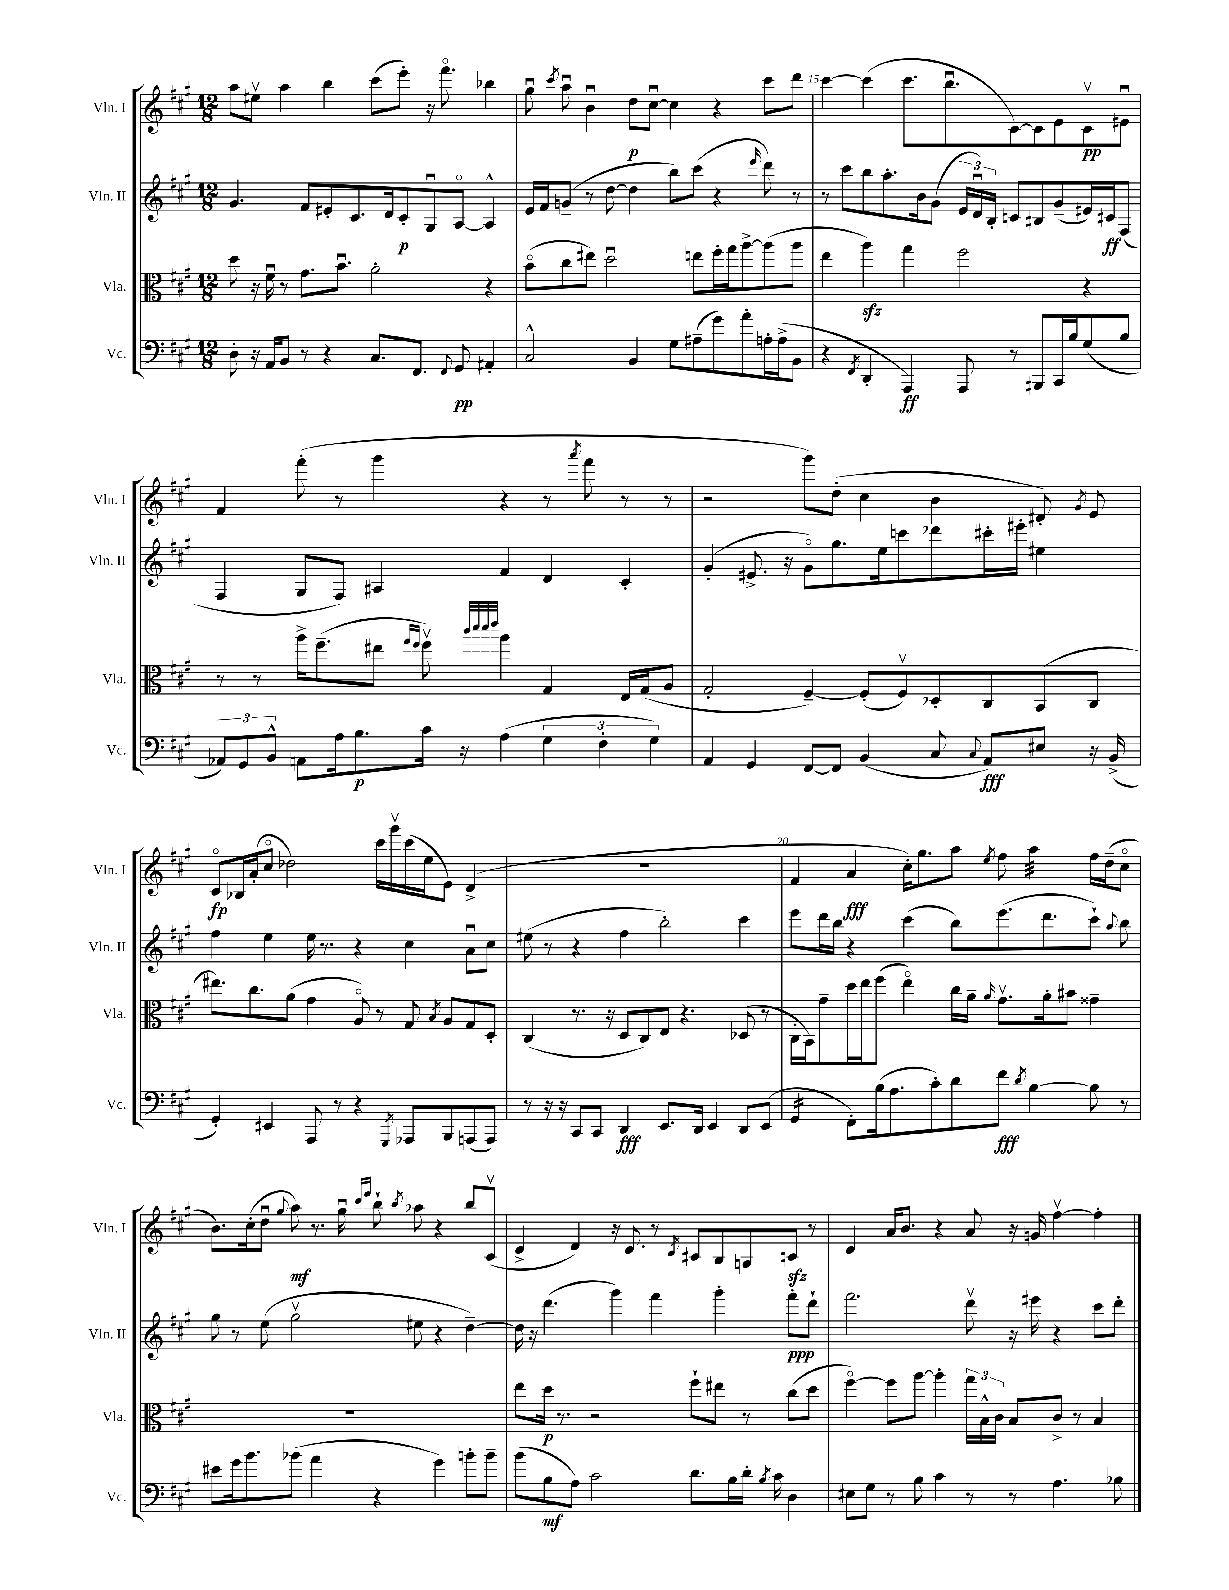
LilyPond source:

<<
\new StaffGroup <<
\new Staff = "s0" \with { instrumentName = "Vln. I" shortInstrumentName = "Vln. I" } {
    \clef treble \key a \major \numericTimeSignature \time 12/8
    \autoBeamOff a''8[ eis''8]\upbow a''4 b''4 cis'''8[( e'''8]-.) r16 fis'''8.\flageolet bes''4 |
    gis''8\downbow \acciaccatura { cis'''8 } a''8\downbow b'4\downbow d''8[\p cis''8]~\downbow cis''4 r4 cis'''8[ d'''8] |
    cis'''4~ cis'''4( cis'''8.[ b''8.\downbow cis'8~) cis'8 e'8 cis'8\upbow\pp eis'8]\downbow |
    fis'4 fis'''8-.( r8 gis'''4 r4 r8 \acciaccatura { a'''8 } fis'''8 r8 r8 |
    r2 gis'''8[) d''8]-.( cis''4 b'4 dis'8-.) \acciaccatura { gis'8 } e'8 |
    cis'8[\flageolet\fp bes16 a'16-.( cis''8]\flageolet des''2) cis'''16[ gis'''16\upbow cis'''16( e''16 e'8]) d'4->( |
    R1. |
    fis'4 a'4\fff cis''16[-.) gis''8. a''8] \acciaccatura { e''8 } fis''8 a''4:32 fis''16[ d''16--( cis''8]\flageolet |
    b'8.[) cis''16-.( d''8]\downbow \appoggiatura { gis''8 } a''8\mf) r8. gis''16\downbow \grace { cis'''16[ e'''16] } b''8-! \acciaccatura { b''8 } aes''8 r4 b''8[ a8]\upbow( |
    cis'4-> d'4) r16 cis'8. r8 \acciaccatura { b8 } ais8[ gis8 f8 a8]\sfz r8 |
    cis'4 a'16[ b'8.] r4 a'8 r16 g'16 fis''4~\upbow fis''4-. \bar "|." |
}
\new Staff = "s1" \with { instrumentName = "Vln. II" shortInstrumentName = "Vln. II" } {
    \clef treble \key a \major \numericTimeSignature \time 12/8
    \autoBeamOff gis'4. fis'8[ eis'8-. cis'8. d'16 cis'8-.\p gis8\downbow a8]~\flageolet a4-^ |
    e'16[ fis'16 g'8]--( r8 d''8~ d''4 b''8[) cis'''8]( r4 \grace { e'''16 } d'''8) r8 |
    r8 cis'''8[ b''8 a''8.-. b'16 gis'8]( \tuplet 3/2 { e'16[ d'16\downbow) b16]-. } c'8[ bis8 gis'8--( eis'16) cis'16\ff fis8]( |
    fis4 gis8[ fis8]) ais4 fis'4 d'4 cis'4-. |
    gis'4-.( eis'8.-> r16 gis'8[\flageolet) gis''8. e''16 c'''8 des'''8 cis'''16-. eis'''16]-. eis''4 |
    fis''4 e''4 e''16 r8. r4 cis''4 a'8[\downbow cis''8] |
    eis''8( r8 r4 fis''4 b''2-.) cis'''4 |
    e'''8[ d'''16 b''16] r4 cis'''4( b''8[) e'''8.( d'''8. cis'''8]-!) \appoggiatura { a''8 } b''8 |
    gis''8 r8 e''8( gis''2\upbow eis''8 r4 d''4~--) |
    d''16 r16 d'''4.( gis'''4) fis'''4 gis'''4-. fis'''8[-.\ppp d'''8]-! |
    fis'''2. d'''8\upbow r16 eis'''16 r4 cis'''8[ d'''8]-. \bar "|." |
}
\new Staff = "s2" \with { instrumentName = "Vla." shortInstrumentName = "Vla." } {
    \clef alto \key a \major \numericTimeSignature \time 12/8
    \autoBeamOff d''8 r16 fis'16\downbow r8 gis'8.[ b'8.]\downbow a'2-. r4 |
    b'8[\flageolet( cis''8 eis''8]) d''2\downbow e''8[ fis''16-. gis''16 a''8~-> a''8( a''8] |
    e''4 a''4\sfz) gis''4 fis''2 r4 |
    r8 r8 a''16[-> fis''8.--( eis''8] \grace { gis''16[ fis''16] } fis''8\upbow) \grace { cis'''32[ d'''32 d'''32 e'''32] } a''4 gis4 e16[ gis16( a8] |
    gis2-. fis4~--) fis8[-.( fis8\upbow) des8-. cis8 b,8( cis8] |
    eis''8.[) cis''8. a'8]( gis'4 a8\flageolet) r8 gis8 \acciaccatura { b8 } a8[ gis8 d8]-. |
    cis4( r8. r16 d8[ cis8) e8] r4. des8( r8 |
    cis16[-. b,16) gis'8-- d''16 e''16 fis''8]( e''4\flageolet) cis''16[ a'16]-- \grace { a'16 } gis'8.[\upbow a'16-. bis'8] gisis'4-- |
    R1. |
    e''8[ d''16]\p r8. r2 fis''8[-! eis''8] r8 cis''8[( d''8] |
    fis''4~\flageolet) fis''8[ a''8]~ a''4-. \tuplet 3/2 { gis''16[ b16-^ cis'16] } b8[ cis'8]-> r8 b4 \bar "|." |
}
\new Staff = "s3" \with { instrumentName = "Vc." shortInstrumentName = "Vc." } {
    \clef bass \key a \major \numericTimeSignature \time 12/8
    \autoBeamOff d8-. r16 a,16[ b,8] r8 r4 cis8.[ fis,8.] \appoggiatura { fis,8 } gis,8\pp ais,4-. |
    cis2-^ b,4 gis8[ ais8--( gis'8) a'8-. a16-. a16->( b,8] |
    r4 \acciaccatura { fis,8 } d,4-. a,,4\ff) a,,8 r8 bis,,8[ cis,16 b16 gis8( b8] |
    \tuplet 3/2 { aes,8[) gis,8 b,8]-^ } a,8[ a16 b8.\p cis'16] r16 a4( \tuplet 3/2 { gis4 fis4-. gis4) } |
    a,4 gis,4 fis,8[~ fis,8] b,4( cis8 \appoggiatura { cis8 } a,8[\fff) eis8] r16 b,16->( |
    gis,4-.) eis,4 a,,8 r8 r4 \acciaccatura { gis,,8 } aes,,8[ b,,8 a,,8( a,,8]) |
    r8 r16 r16 cis,8[ cis,8] d,4\fff e,8.[ d,16] e,4 d,8[ e,8]( |
    gis,4:16 fis,8[-.) b16( a8. cis'8-.) d'8 fis'8]\fff \acciaccatura { d'8 } b4~ b8 r8 |
    eis'8[ gis'16 b'8. bes'8]( a'4 r4 gis'4) b'8[-. b'8]-- |
    b'8[( b8\mf a8]) cis'2 d'8.[ b16 d'16]-. \acciaccatura { b8 } cis'16 d4 |
    eis8[ gis8] r8 b8 cis'4 r8 r8 a4. bes8 \bar "|." |
}
>>
>>
\layout { \context { \Score currentBarNumber = #13 \override BarNumber.break-visibility = ##(#f #t #t) barNumberVisibility = #(every-nth-bar-number-visible 5) } }
